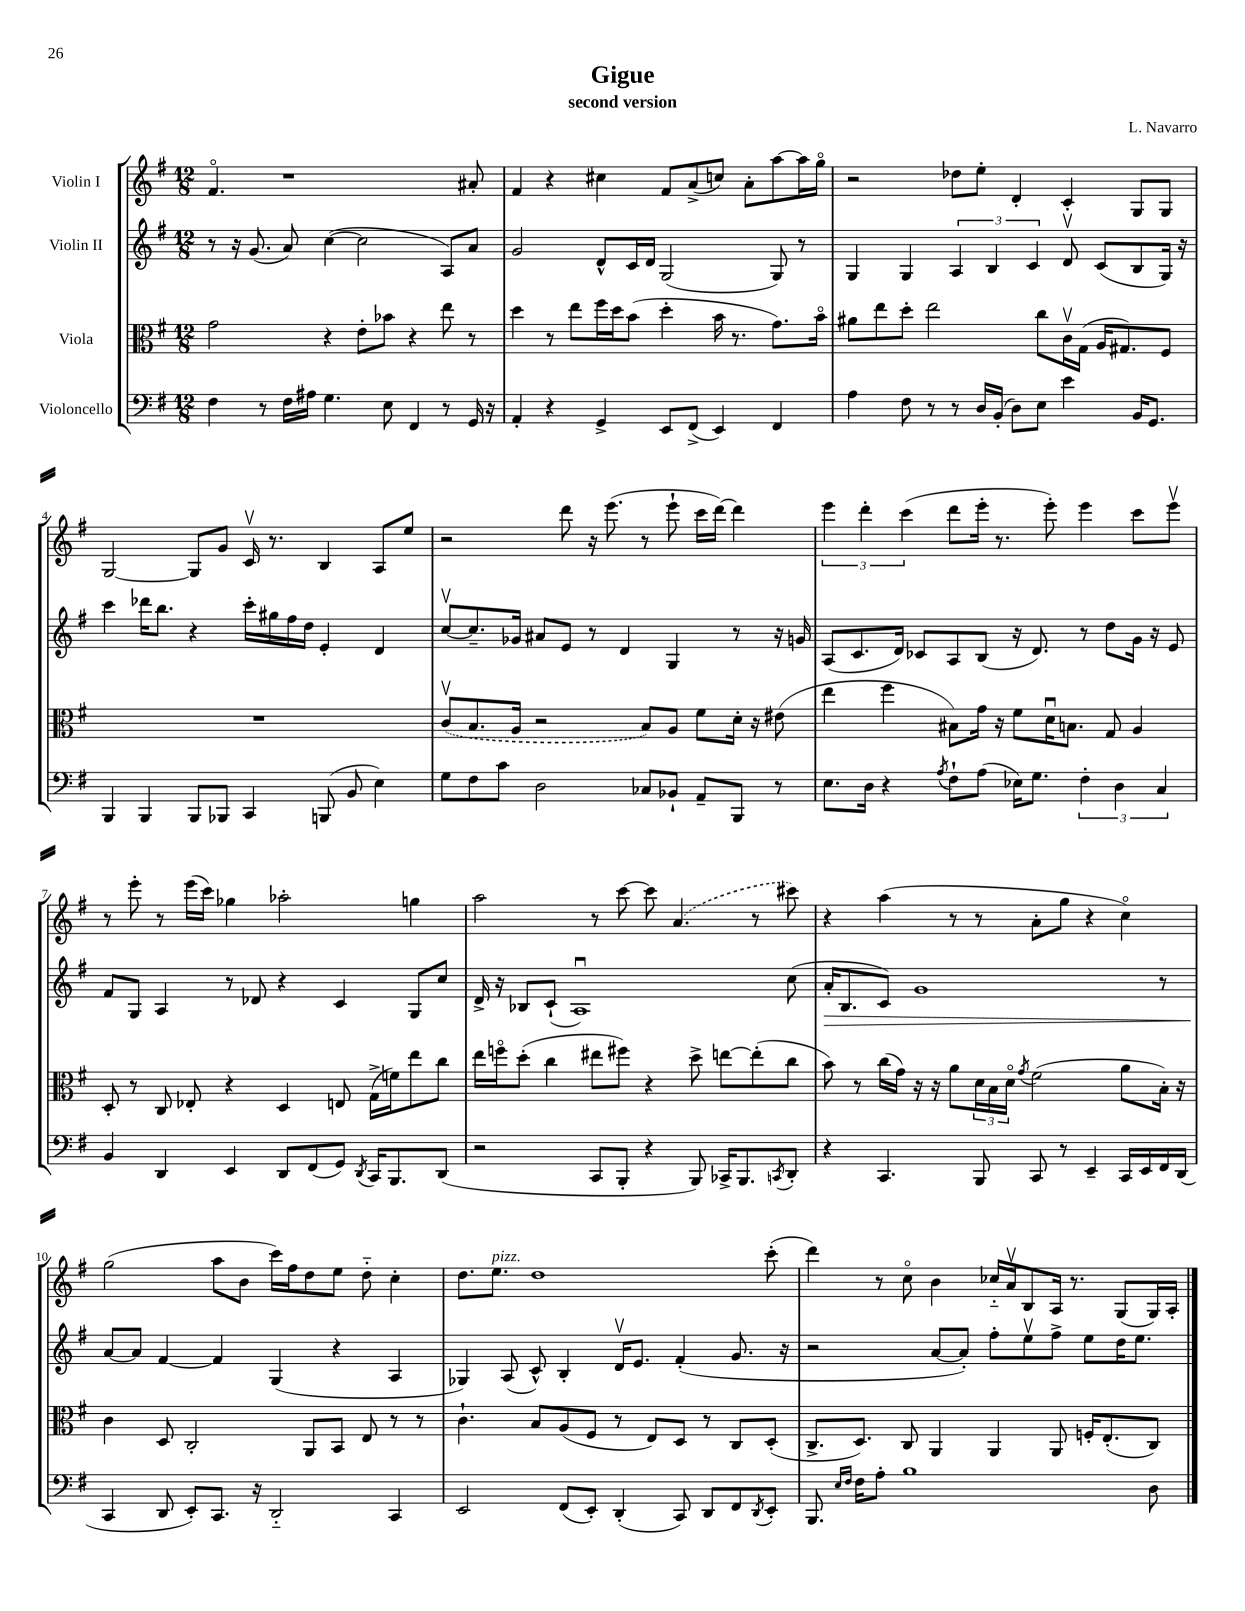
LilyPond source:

\header { title = "Gigue" composer = "L. Navarro" subtitle = "second version" }
<<
\new StaffGroup <<
\new Staff = "s0" \with { instrumentName = "Violin I" } {
    \clef treble \key g \major \numericTimeSignature \time 12/8
    fis'4.\flageolet r1 ais'8-. |
    fis'4 r4 cis''4 fis'8 a'8->( c''8) a'8-. a''8~ a''16 g''16\flageolet |
    r2 des''8 e''8-. d'4-. c'4-. g8 g8 |
    g2~ g8 g'8 c'16\upbow r8. b4 a8 e''8 |
    r2 d'''8 r16 e'''8.( r8 e'''8-! c'''16 d'''16~) d'''4 |
    \tuplet 3/2 { e'''4 d'''4-. c'''4( } d'''8 e'''16-. r8. e'''8-.) e'''4 c'''8 e'''8\upbow |
    r8 e'''8-. r8 e'''16( c'''16) ges''4 aes''2-. g''4 |
    a''2 r8 c'''8~ c'''8 \once \slurDashed a'4.( r8 cis'''8) |
    r4 a''4( r8 r8 a'8-. g''8 r4 c''4\flageolet) |
    g''2( a''8 b'8 c'''16) fis''16 d''8 e''8 d''8-_ c''4-. |
    d''8. e''8.^\markup { \italic "pizz." } d''1 c'''8-.( |
    d'''4) r8 c''8\flageolet b'4 ces''16-_ a'16\upbow b8 a16 r8. g8( g16) a16-. \bar "|." |
}
\new Staff = "s1" \with { instrumentName = "Violin II" } {
    \clef treble \key g \major \numericTimeSignature \time 12/8
    r8 r16 g'8.( a'8) c''4~( c''2 a8) a'8 |
    g'2 d'8-^ c'16 d'16 g2( g8) r8 |
    g4 g4 \tuplet 3/2 { a4 b4 c'4 } d'8\upbow c'8( b8 g16) r16 |
    c'''4 des'''16 b''8. r4 c'''16-. gis''16 fis''16 d''16 e'4-. d'4 |
    c''8~\upbow c''8.-- ges'16 ais'8 e'8 r8 d'4 g4 r8 r16 g'16 |
    a8( c'8. d'16) ces'8 a8 b8( r16 d'8.) r8 d''8 g'16 r16 e'8 |
    fis'8 g8 a4 r8 des'8 r4 c'4 g8 c''8 |
    d'16-> r16 bes8 c'8-!( a1\downbow) c''8( |
    a'16-.\> b8. c'8) g'1 r8 |
    a'8~\! a'8 fis'4~ fis'4 g4( r4 a4 |
    ges4) a8( c'8-^) b4-. d'16\upbow e'8. fis'4-.( g'8. r16 |
    r2 a'8~ a'8-.) fis''8-. e''8\upbow fis''8-> e''8 d''16 e''8. \bar "|." |
}
\new Staff = "s2" \with { instrumentName = "Viola" } {
    \clef alto \key g \major \numericTimeSignature \time 12/8
    g'2 r4 e'8-. bes'8 r4 e''8 r8 |
    d''4 r8 e''8 fis''16 d''16 b'8( d''4-. b'16 r8. g'8.) b'16\flageolet |
    ais'8 e''8 d''8-. e''2 c''8 c'16\upbow g16( a16 gis8.) fis8 |
    R1. |
    \once \slurDashed c'8\upbow( b8. a16 r2 b8) a8 fis'8 d'16-. r16 eis'8( |
    e''4 fis''4 bis8) g'16 r16 fis'8 d'16\downbow b8. g8 a4 |
    d8-. r8 c8 ees8-. r4 d4 e8 g16->( f'16) e''8 c''8 |
    e''16 f''16\flageolet d''8-.( c''4 eis''8 fis''8) r4 d''8-> e''8~ e''8-.( c''8 |
    b'8) r8 c''16( g'16) r16 r16 a'8 \tuplet 3/2 { d'16 b16 d'16\flageolet } \acciaccatura { g'8 } fis'2( a'8 b16-.) r16 |
    c'4 d8 c2-. a,8 b,8 e8 r8 r8 |
    c'4.-! b8 a8( fis8 r8 e8) d8 r8 c8 d8-.( |
    c8.-> d8.) c8 a,4 a,4 a,8 f16-. e8.-.( c8) \bar "|." |
}
\new Staff = "s3" \with { instrumentName = "Violoncello" } {
    \clef bass \key g \major \numericTimeSignature \time 12/8
    fis4 r8 fis16 ais16 g4. e8 fis,4 r8 g,16 r16 |
    a,4-. r4 g,4-> e,8 fis,8->( e,4) fis,4 |
    a4 fis8 r8 r8 d16 b,16-.( d8) e8 e'4 b,16 g,8. |
    b,,4 b,,4 b,,8 bes,,8 c,4 b,,8( b,8 e4) |
    g8 fis8 c'8 d2 ces8 bes,8-! a,8-- b,,8 r8 |
    e8. d16 r4 \acciaccatura { a8 } fis8-! a8( ees16) g8. \tuplet 3/2 { fis4-. d4 c4 } |
    b,4 d,4 e,4 d,8 fis,8( g,8) \acciaccatura { d,8 } c,16 b,,8. d,8( |
    r2 c,8 b,,8-. r4 b,,8) ces,16-> b,,8. \acciaccatura { c,8 } d,8-. |
    r4 c,4. b,,8 c,8 r8 e,4-- c,16 e,16 fis,16 d,16( |
    c,4 d,8 e,8-.) c,8. r16 d,2-_ c,4 |
    e,2 fis,8( e,8-.) d,4-.( c,8) d,8 fis,8 \acciaccatura { d,8 } e,8-. |
    b,,8. \grace { e16 fis16 } fis16 a8-. b1 d8 \bar "|." |
}
>>
>>
